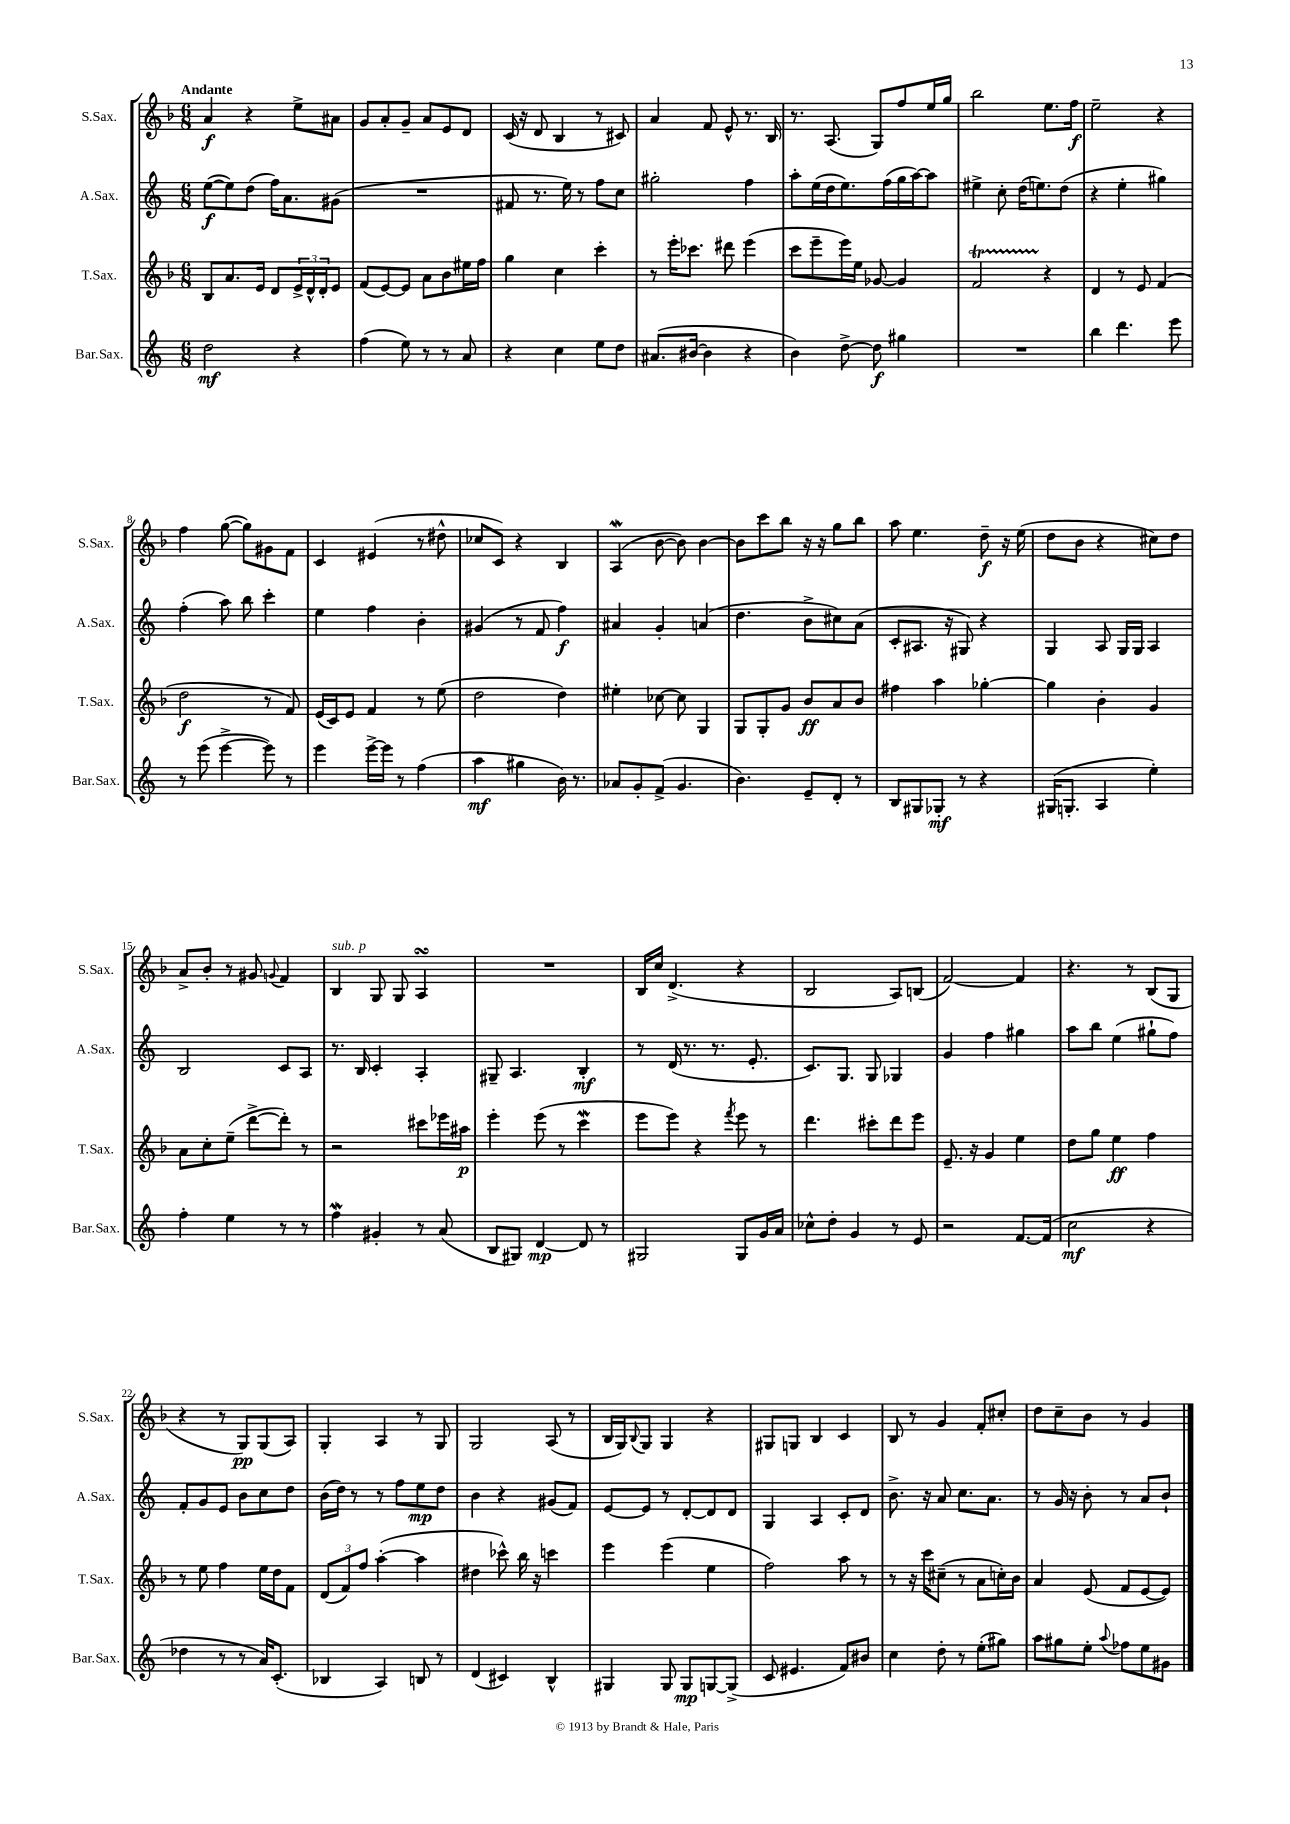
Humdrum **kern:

**kern	**kern	**kern	**kern
*staff4	*staff3	*staff2	*staff1
*clefG2	*clefG2	*clefG2	*clefG2
*k[]	*k[b-]	*k[]	*k[b-]
*M6/8	*M6/8	*M6/8	*M6/8
2dd	8B-	([8ee	4a
.	8.a	8ee])	.
.	.	(8dd	4r
.	16e	.	.
.	8d	16ff)	.
.	.	8.a	.
4r	24e^	.	8ee^
.	24d^^	.	.
.	24d'	.	.
.	8e	(8g#	8a#
=	=	=	=
(4ff	(8f	2.r	8g
.	[8e)	.	8a'
8ee)	8e]	.	8g~
8r	8a	.	8a
8r	8b-	.	8e
8a	16ee#	.	8d
.	16ff	.	.
=	=	=	=
4r	4gg	8f#	(16c
.	.	.	16r
.	.	8.r	8d
4cc	4cc	.	4B-
.	.	16ee)	.
.	.	8r	.
8ee	4ccc'	8ff	8r
8dd	.	8cc	8c#)
=	=	=	=
(8.a#	8r	2gg#'	4a
.	16eee'	.	.
[16b#	8.ccc-	.	.
4b#]	.	.	8f
.	8ddd#	.	8e^^
4r	(4eee	4ff	8.r
.	.	.	16B-
=	=	=	=
4b)	8ccc	8aa'	8.r
.	8eee~	(16ee	.
.	.	16dd	(8.A
[8dd^	16eee)	8.ee)	.
.	16ee	.	.
8dd]	[8g-	.	8G)
.	.	(16ff	.
4gg#	4g-]	16gg	8ff
.	.	[16aa)	.
.	.	8aa]	16ee
.	.	.	16gg
=	=	=	=
2.r	2f	4ee#^	2bb-
.	.	8cc'	.
.	.	(16dd	.
.	.	8.ee)	.
.	4r	.	8.ee
.	.	(8dd	.
.	.	.	16ff
=	=	=	=
4bb	4d	4r	2ee~
4.ddd	8r	4ee'	.
.	8e	.	.
.	(4f	4gg#)	4r
8eee	.	.	.
=	=	=	=
8r	2dd	(4ff'	4ff
(8eee	.	.	.
[4eee^	.	8aa)	([8gg
.	.	8bb	8gg])
8eee])	8r	4ccc'	8g#
8r	8f)	.	8f
=	=	=	=
4eee	(16e	4ee	4c
.	16c)	.	.
.	8e	.	.
[16eee^	4f	4ff	(4e#
16eee]	.	.	.
8r	.	.	.
(4ff	8r	4b'	8r
.	(8ee	.	8dd#^^
=	=	=	=
4aa	2dd	(4g#	8cc-
.	.	.	8c)
4gg#	.	8r	4r
.	.	8f	.
16b)	4dd)	4ff)	4B-
8.r	.	.	.
=	=	=	=
8a-	4ee#'	4a#	(4A
8g'	.	.	.
(8f^	[8cc-	4g'	[8b-
4.g	8cc-]	.	8b-])
.	4G	(4a	[4b-
=	=	=	=
4.b)	8G	4.dd	8b-]
.	8G'	.	8ccc
.	8g	.	8bb-
8e~	8b-	8b^	16r
.	.	.	16r
8d'	8a	8cc#)	8gg
8r	8b-	(8a	8bb-
=	=	=	=
8B	4ff#	8c'	8aa
8G#	.	8.A#	4.ee
8G-'	4aa	.	.
.	.	16r	.
8r	.	8G#)	.
4r	[4gg-'	4r	8dd~
.	.	.	16r
.	.	.	(16ee
=	=	=	=
(16G#	4gg-]	4G	8dd
8.G'	.	.	.
.	.	.	8b-
4A	4b-'	8A	4r
.	.	16G	.
.	.	16G	.
4ee')	4g	4A	8cc#)
.	.	.	8dd
=	=	=	=
4ff'	8a	2B	8a^
.	8cc'	.	8b-'
4ee	(8ee~	.	8r
.	[8ddd^	.	8g#
.	.	.	8qqg
8r	8ddd'])	8c	4f
8r	8r	8A	.
=	=	=	=
4ff	2r	8.r	4B-
.	.	16B	.
4g#'	.	4c'	8G
.	.	.	8G
8r	8ccc#	4A'	4A
(8a	16eee-	.	.
.	16aa#	.	.
=	=	=	=
8B	4eee'	8G#~	2.r
8G#)	.	4.A	.
[4d	(8eee	.	.
.	8r	.	.
8d]	4ccc	4B'	.
8r	.	.	.
=	=	=	=
2G#	8eee	8r	16B-
.	.	.	16cc
.	8eee)	(16d	(4.d^
.	.	8.r	.
.	4r	.	.
.	.	8.r	.
.	8qfff	.	.
8G#	8eee	.	4r
.	.	8.e'	.
16g	8r	.	.
16a	.	.	.
=	=	=	=
8cc-^^	4.ddd	8.c)	2B-
8dd'	.	.	.
.	.	8.G	.
4g	.	.	.
.	8ccc#'	8G	.
8r	8ddd	4G-	8A)
8e	8eee	.	(8B
=	=	=	=
2r	8.e~	4g	[2f)
.	16r	.	.
.	4g	4ff	.
[8.f	4ee	4gg#	4f]
(16f]	.	.	.
=	=	=	=
2cc	8dd	8aa	4.r
.	8gg	8bb	.
.	4ee	(4ee	.
.	.	.	8r
4r	4ff	8gg#`	(8B-
.	.	8ff)	8G
=	=	=	=
4dd-	8r	8f'	4r
.	8ee	8g	.
8r	4ff	8e	8r
8r	.	8b	8G)
16a)	16ee	8cc	(8G
(8.c'	16dd	.	.
.	8f	8dd	8A)
=	=	=	=
4B-	(12d	(16b	4G'
.	.	16dd)	.
.	12f)	.	.
.	.	8r	.
.	12ff	.	.
4A)	([4aa'	8r	4A
.	.	8ff	.
8B	4aa]	8ee	8r
8r	.	8dd	8G
=	=	=	=
(4d	4dd#	4b	2G
4c#)	8ccc-^^)	4r	.
.	16bb-	.	.
.	16r	.	.
4B^^	4ccc	(8g#	(8A
.	.	8f)	8r
=	=	=	=
4G#	4eee	[8e	16B-
.	.	.	16G)
.	.	.	8qqB-
.	.	8e]	8G
8G#	(4eee	8r	4G
8G#	.	[8d'	.
[8G	4ee	8d]	4r
(8G^]	.	8d	.
=	=	=	=
8c	2ff)	4G	8G#
4.e#	.	.	8G
.	.	4A	4B-
8f)	8aa	8c'	4c
8b#	8r	8d	.
=	=	=	=
4cc	8r	8.b^	8B-
.	16r	.	8r
.	16ccc	16r	.
8dd'	(8cc#~	8a	4g
8r	8r	8.cc	.
(8ee'	8a	.	8f'
.	.	8.a	.
8gg#)	16cc')	.	8cc#'
.	16b-	.	.
=	=	=	=
8aa	4a	8r	8dd
8gg#	.	16g	8cc~
.	.	16r	.
8ee'	(8e	8b'	8b-
8qqaa	.	.	.
8ff-	8f	8r	8r
8ee	[8e	8a	4g
8g#	8e])	8b`	.
==	==	==	==
*-	*-	*-	*-
